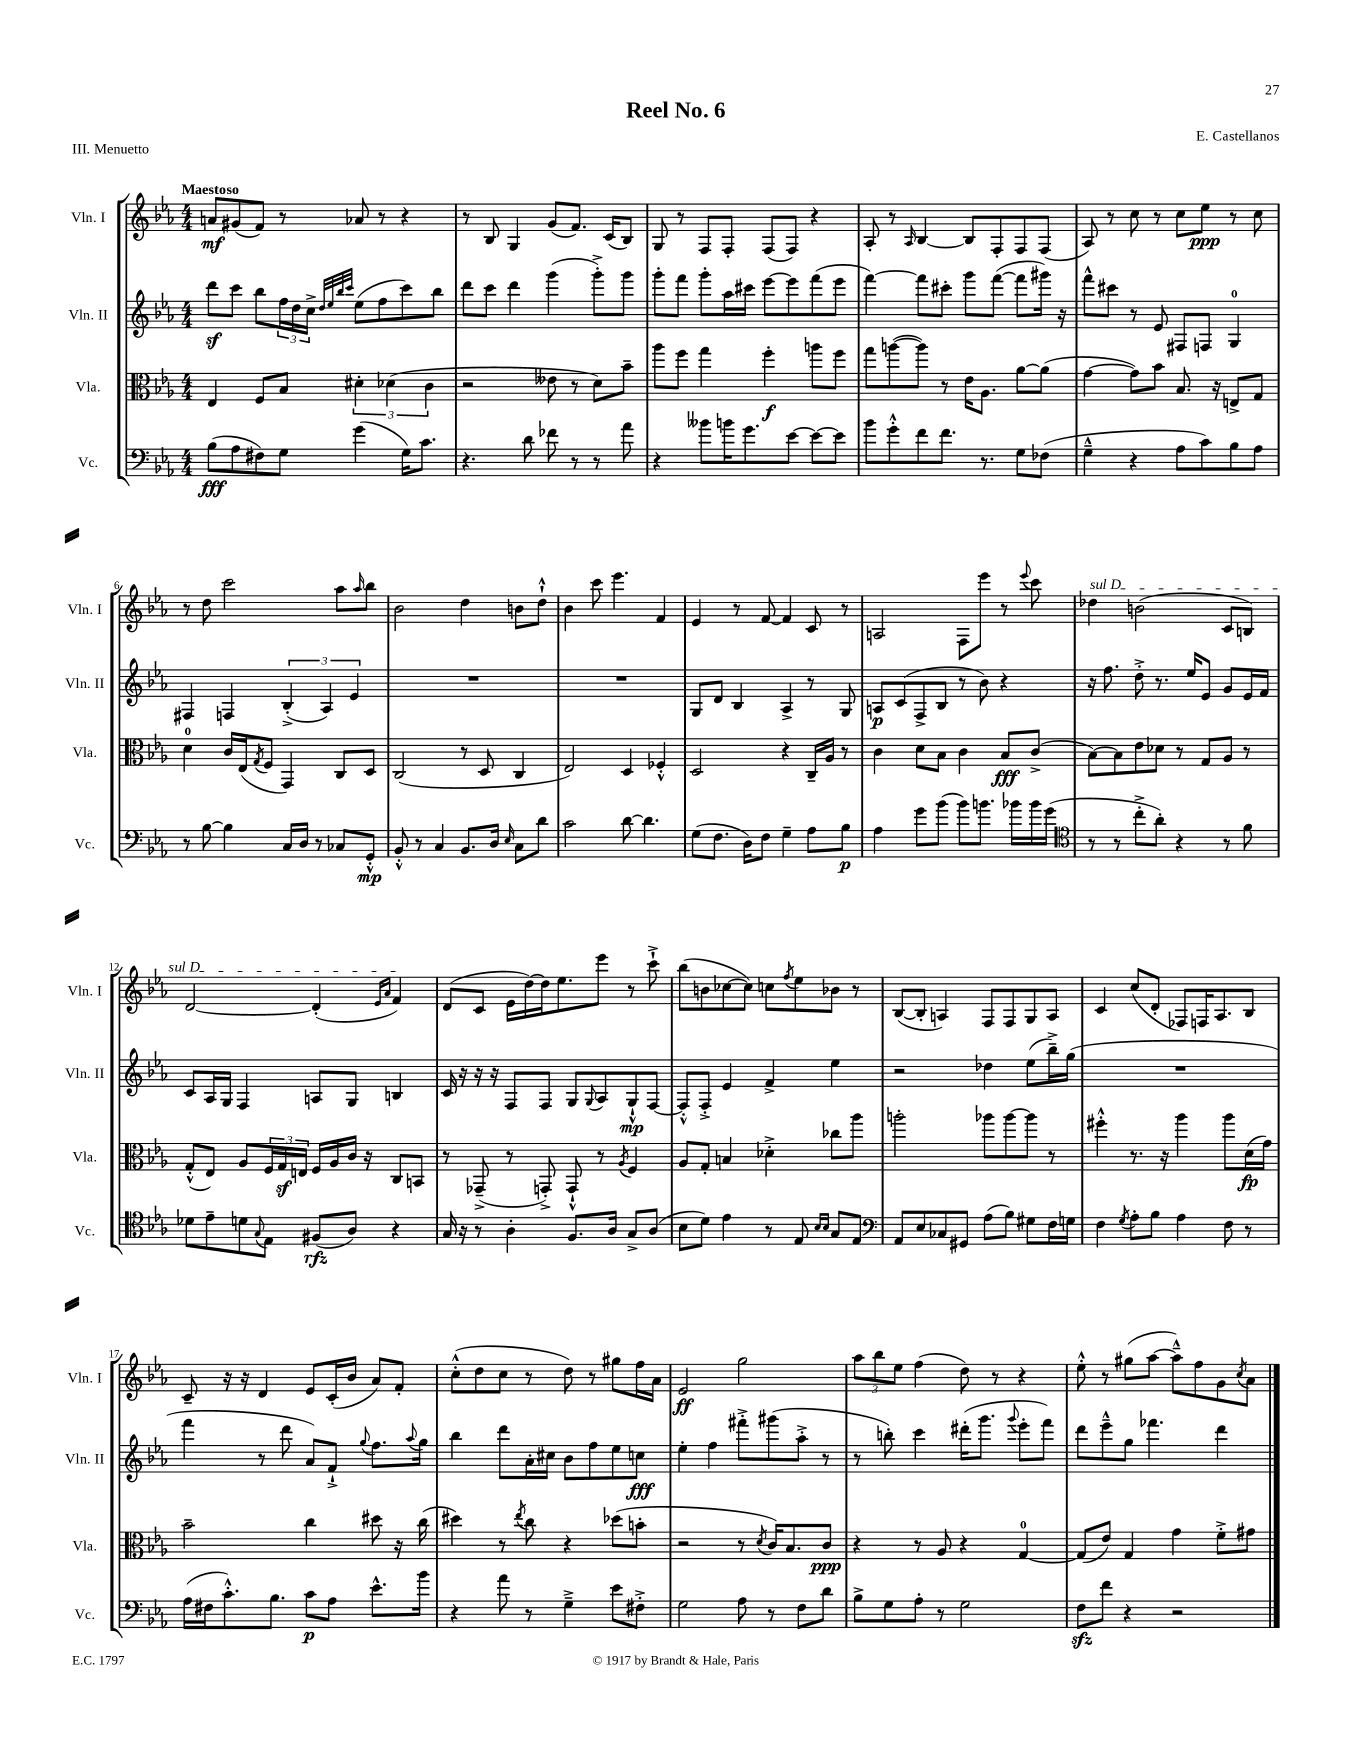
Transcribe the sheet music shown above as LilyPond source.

\header { title = "Reel No. 6" composer = "E. Castellanos" piece = "III. Menuetto" }
<<
\new StaffGroup <<
\new Staff = "s0" \with { instrumentName = "Vln. I" shortInstrumentName = "Vln. I" } {
    \clef treble \key ees \major \numericTimeSignature \time 4/4 \tempo "Maestoso"
    a'8\mf gis'8( f'8) r8 aes'8 r8 r4 |
    r8 bes8 g4 g'8( f'8.) c'16( bes8) |
    g8 r8 f8 f8-. f8( f8) r4 |
    aes8-. r8 \grace { aes16 } bes4~ bes8 f8-. f8 f8( |
    aes8) r8 c''8 r8 c''8 ees''8\ppp r8 c''8 |
    r8 d''8 c'''2 aes''8 \grace { aes''16 } bes''8 |
    bes'2 d''4 b'8 d''8-!-^ |
    bes'4 c'''8 ees'''4. f'4 |
    ees'4 r8 f'8~ f'4 c'8 r8 |
    a2 f8 ees'''8 r8 \appoggiatura { ees'''8 } c'''8 |
    \once \override TextSpanner.bound-details.left.text = \markup { \italic "sul D" } des''4\startTextSpan b'2( c'8 b8) |
    d'2~ d'4-.( \grace { ees'16 aes'16 } f'4\stopTextSpan) |
    d'8( c'8 ees'16 d''16~) d''16 ees''8. ees'''8 r8 c'''8-!-> |
    bes''8( b'8 ces''8~ ces''8) c''8 \acciaccatura { f''8 } ees''8 bes'8 r8 |
    bes8~( bes8-. a4) f8 f8 g8 a8 |
    c'4 c''8( d'8-. fes8) f16 aes8. bes8 |
    c'8-- r16 r16 d'4 ees'8 c'16-.( bes'16 aes'8) f'8-. |
    c''8-.-^( d''8 c''8 r8 d''8) r8 gis''8 f''16 aes'16 |
    ees'2\ff g''2 |
    \tuplet 3/2 { aes''8 bes''8 ees''8 } f''4( d''8) r8 r4 |
    ees''8-.-^ r8 gis''8( aes''8~ aes''8---^) f''8 g'8 \acciaccatura { c''8 } aes'8 \bar "|." |
}
\new Staff = "s1" \with { instrumentName = "Vln. II" shortInstrumentName = "Vln. II" } {
    \clef treble \key ees \major \numericTimeSignature \time 4/4
    d'''8\sf c'''8 bes''8 \tuplet 3/2 { f''16 d''16 c''16-> } \grace { d''32 ees''32 bes''32 c'''32 } ees''8( f''8 c'''8) bes''8 |
    d'''8 c'''8 d'''4 g'''4( g'''8-.->) g'''8 |
    g'''8-. f'''8 g'''8-. aes''16 cis'''16 ees'''8~ ees'''8 f'''8( ees'''8 |
    f'''4~) f'''8 cis'''8-. g'''8 f'''8~( f'''8 gis'''16) r16 |
    f'''8-^ cis'''8 r8 ees'8 fis8 f8 g4-0 |
    fis4 f4 \tuplet 3/2 { bes4-.->( aes4) ees'4 } |
    R1 |
    R1 |
    g8 d'8 bes4 aes4-> r8 g8 |
    a8\p c'8( f8-> bes8 r8 bes'8) r4 |
    r16 f''8. d''8-.-> r8. ees''16 ees'8 g'8 ees'16 f'16 |
    c'8 aes16 g16 f4 a8 g8 b4 |
    c'16 r16 r16 r16 f8 f8 g8 \appoggiatura { g8 } aes8 g8-!-^\mp f8~ |
    f8-.-^ f8-.-> ees'4 f'4-> ees''4 |
    r2 des''4 ees''8( bes''16--->) g''16( |
    R1 |
    f'''4 r8 d'''8 aes'8) f'8-!-> \appoggiatura { g''8 } f''8. \appoggiatura { aes''8 } g''16 |
    bes''4 d'''8 aes'16-. cis''16 bes'8 f''8 ees''8 c''8\fff |
    ees''4-. f''4 fis'''8-.-> gis'''8( aes''8-.-> r8 |
    r8 b''8-.) c'''4 dis'''16-.( g'''8. \appoggiatura { g'''8 } ees'''8-. f'''8) |
    d'''8 ees'''8---^ g''8 fes'''4. d'''4 \bar "|." |
}
\new Staff = "s2" \with { instrumentName = "Vla." shortInstrumentName = "Vla." } {
    \clef alto \key ees \major \numericTimeSignature \time 4/4
    ees4 f8 bes8 \tuplet 3/2 { dis'4-. des'4( c'4 } |
    r2 eeses'8 r8 d'8) bes'8-- |
    aes''8 f''8 g''4 f''4-.\f a''8 f''8 |
    g''8 a''8~( a''8) r8 ees'16 aes8. aes'8~ aes'8( |
    g'4~ g'8) bes'8 bes8. r16 e8-> g8 |
    d'4-0 c'16 ees16( \acciaccatura { g8 } f8 g,4) c8 d8 |
    c2( r8 d8 c4 |
    ees2) d4 fes4-.-^ |
    d2 r4 c16-- aes16 r8 |
    c'4 d'8 bes8 c'4 bes8\fff c'8->( |
    bes8~) bes8 ees'8 des'8 r8 g8 aes8 r8 |
    g8-.-^( ees8) aes8 \tuplet 3/2 { f16 g16\sf e16 } f16 aes16 c'16 r16 c8 b,8 |
    r8 ges,8--->( r8 g,8-.->) g,8-!-^ r8 \acciaccatura { aes8 } f4 |
    aes8 g8-. b4 des'4-.-> ces''8 aes''8 |
    a''2-. aes''8 aes''8~ aes''8 r8 |
    fis''4-.-^ r8. r16 aes''4 aes''8 d'16\fp( g'16) |
    bes'2-- c''4 dis''8 r16 c''16( |
    dis''4) r8 \acciaccatura { ees''8 } c''8 r4 des''8( b'8-. |
    r2 r8 \acciaccatura { d'8 } c'16) bes8. c'8\ppp |
    r4 r8 aes8 r4 g4-0~ |
    g8( ees'8) g4 g'4 f'8-.-> gis'8 \bar "|." |
}
\new Staff = "s3" \with { instrumentName = "Vc." shortInstrumentName = "Vc." } {
    \clef bass \key ees \major \numericTimeSignature \time 4/4
    bes8\fff( aes8 fis8) g8 g'4( g16) c'8. |
    r4. d'8 fes'8 r8 r8 aes'8 |
    r4 beses'8 b'16 g'8. ees'8~ ees'8~ ees'8 |
    bes'8 g'8-.-^ f'8 f'8. r8. g8 fes8( |
    g4---^ r4 aes8 c'8) bes8 aes8 |
    r8 bes8~ bes4 c16 d16 r8 ces8 g,8-.-^\mp |
    bes,8-.-^ r8 c4 bes,8. d16 \grace { ees16 } c8 d'8 |
    c'2 d'8~ d'4. |
    g8( f8. d16) f8 g4-- aes8 bes8\p |
    aes4 g'8 bes'8( bes'8) b'8. bes'16 bes'16 g'16( |
    \clef tenor r8 r8 c''8-.-> aes'8-.) r4 r8 f'8 |
    des'8 ees'8-- d'8 \appoggiatura { g8 } ees8 fis8\rfz( aes8) r4 |
    g16 r16 r8 aes4-. f8. aes16 g8-> aes8( |
    bes8 d'8) ees'4 r8 ees8 \grace { bes16 bes16 } g8 ees8 |
    \clef bass aes,8 ees8 ces8 gis,8 aes8( bes8) gis8 f16 g16 |
    f4 \acciaccatura { g8 } aes8-. bes8 aes4 f8 r8 |
    aes16( fis16 c'8.-.-^) bes8. c'8\p aes8 ees'8.-^ bes'16 |
    r4 aes'8 r8 g4---> ees'8 fis8-.-> |
    g2 aes8 r8 f8 d'8 |
    bes8-> g8 aes8-. r8 g2 |
    f8\sfz f'8 r4 r2 \bar "|." |
}
>>
>>
